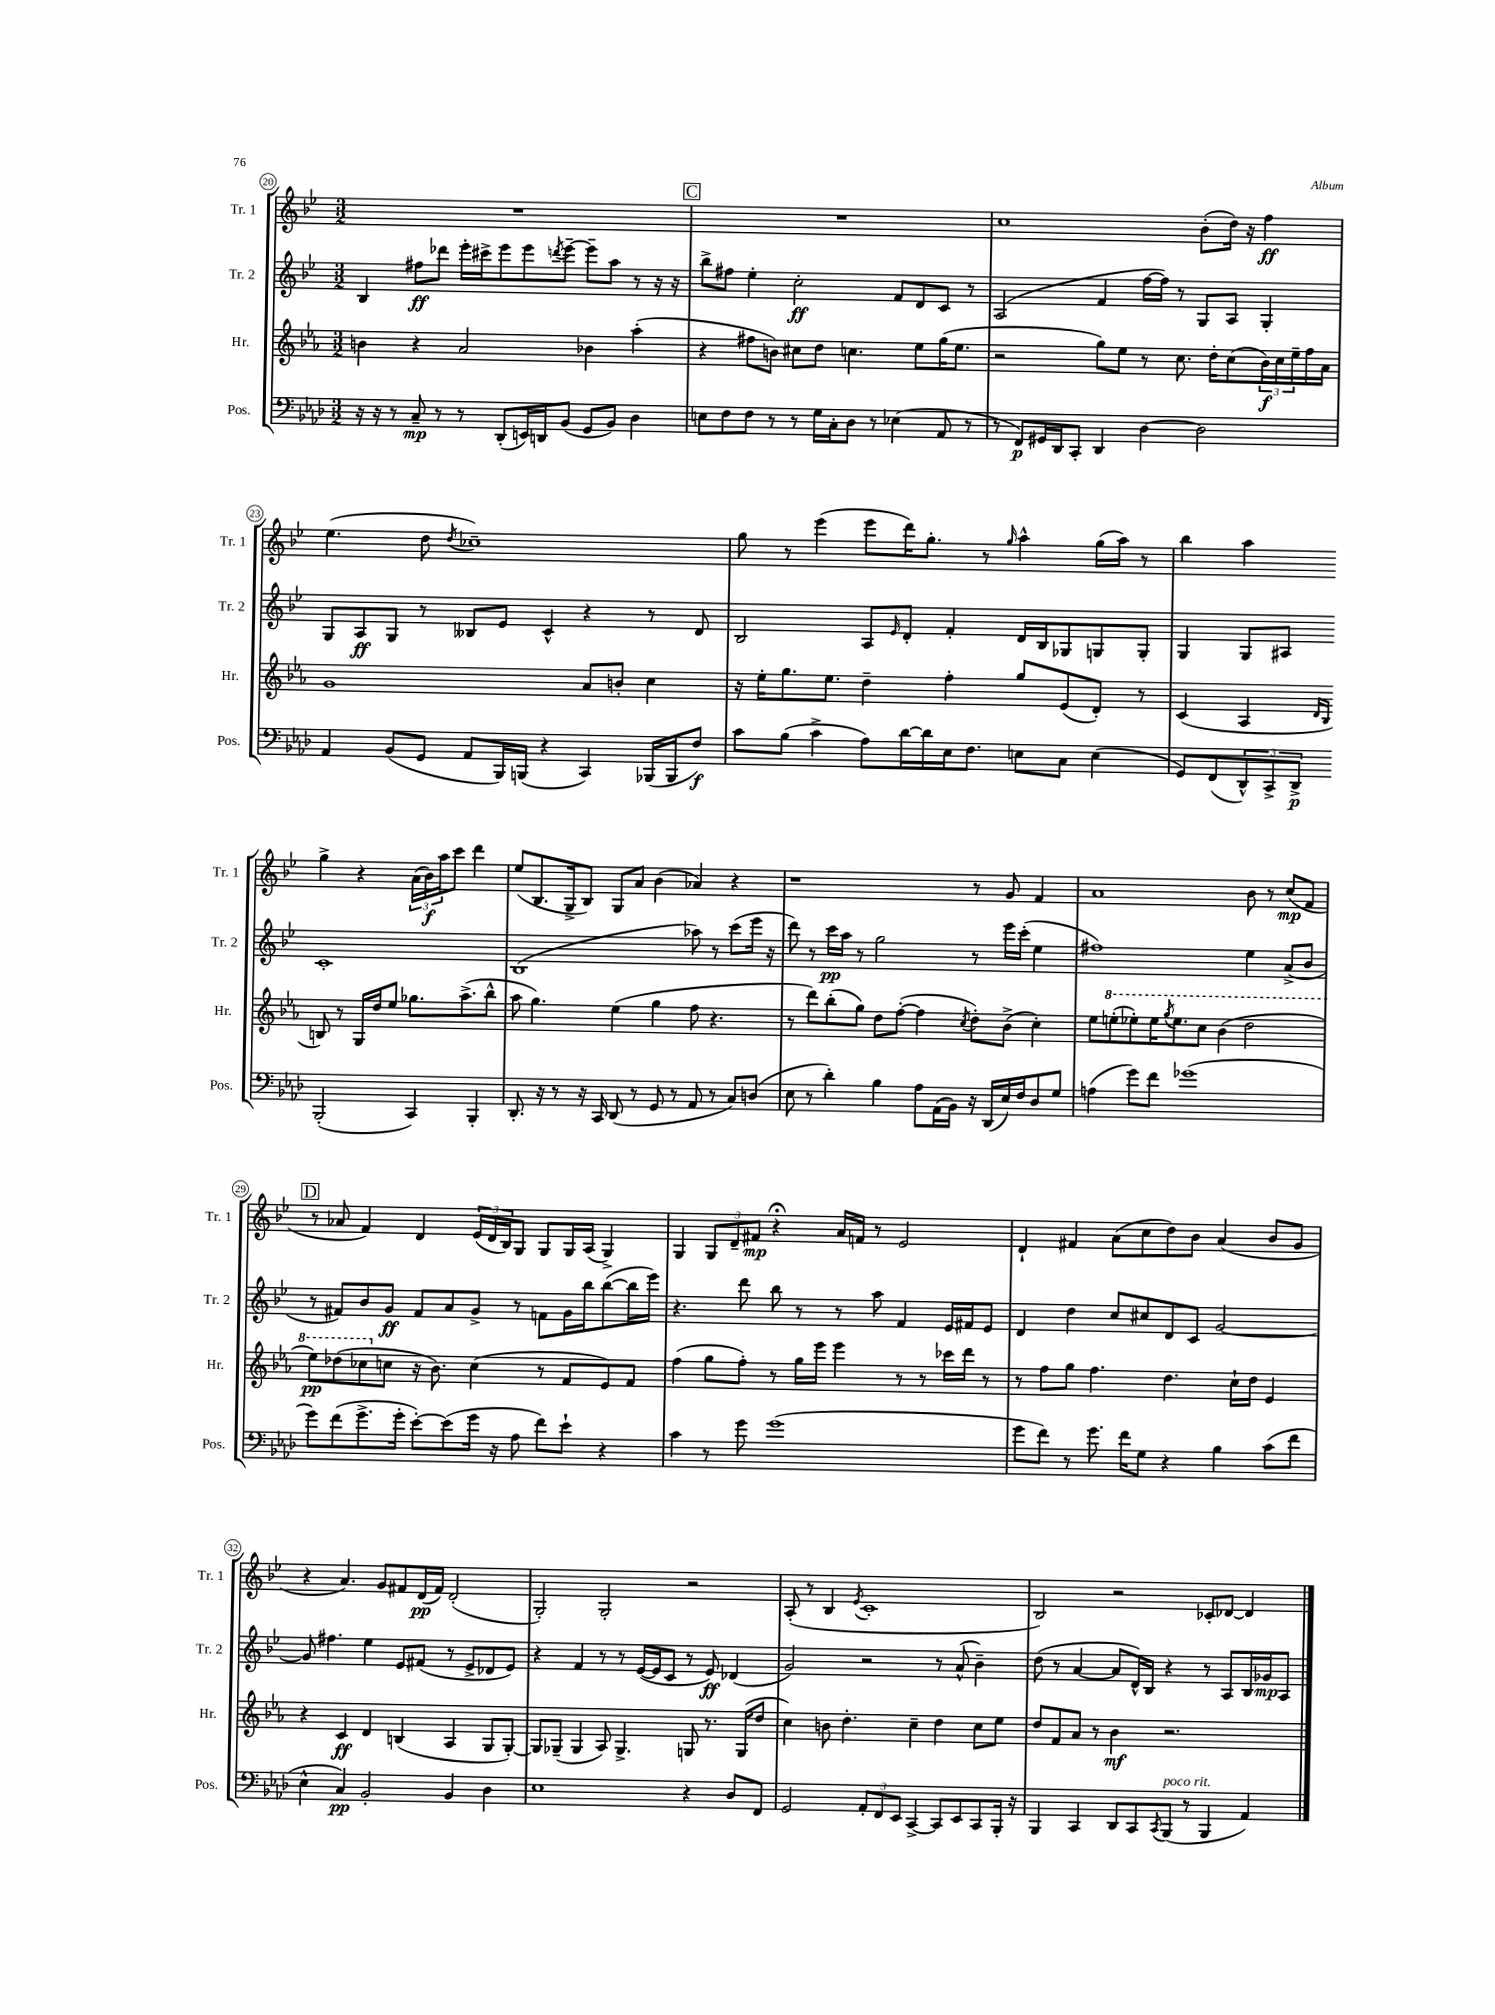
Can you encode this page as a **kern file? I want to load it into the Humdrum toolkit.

**kern	**kern	**kern	**kern
*staff4	*staff3	*staff2	*staff1
*clefF4	*clefG2	*clefG2	*clefG2
*k[b-e-a-d-]	*k[b-e-a-]	*k[b-e-]	*k[b-e-]
*M3/2	*M3/2	*M3/2	*M3/2
16r	4b	4B-	1.r
16r	.	.	.
8r	.	.	.
8C~	4r	8ff#	.
8r	.	8ddd-	.
8r	2a-	16eee-'	.
.	.	16ccc#^	.
(8DD-'	.	8eee-	.
16EE)	.	8eee-	.
16DD	.	.	.
.	.	8qddd	.
(8BB-	.	[8eee-~	.
8GG	4b-	8eee-~]	.
8BB-)	.	8aa	.
4D-	(4aa-'	8r	.
.	.	16r	.
.	.	16r	.
=	=	=	=
8E	4r	8bb-^	1.r
8F	.	8ff#	.
8F	8ff#	4ee-'	.
8r	8b)	.	.
8r	8cc#	2cc'	.
16G	8dd	.	.
16C'	.	.	.
8D-	4.cc	.	.
8r	.	.	.
(4E-	.	8f	.
.	8ee-	8d	.
8AA-	(16gg	8c	.
.	8.ee-	.	.
8r	.	8r	.
=	=	=	=
8r	2r	(2A	1cc
8FF)	.	.	.
16GG#	.	.	.
16DD-	.	.	.
8CC'	.	.	.
4DD-	8gg)	4f	.
.	8ee-	.	.
[4D-	8r	[16ff	.
.	.	16ff])	.
.	8.cc	8r	.
2D-]	.	8G	(8b-'
.	16dd'	.	.
.	(8cc	8A	16dd)
.	.	.	16r
.	24b-)	4G'	4ff
.	24cc	.	.
.	24ee-~	.	.
.	16ff	.	.
.	16a-	.	.
=	=	=	=
4AA-	1g	8G	(4.ee-
.	.	8A	.
(8BB-	.	8G	.
8GG	.	8r	8dd
.	.	.	8qdd
8AA-	.	8B--	1cc-~)
16BBB-)	.	8e-	.
(16BBB	.	.	.
4r	.	4c^^	.
4CC)	8a-	4r	.
.	8b'	.	.
(16BBB-	4cc	8r	.
16BBB-	.	.	.
8F)	.	8d	.
=	=	=	=
8c	16r	2B-	8gg
.	16ee-'	.	.
(8B-	8.gg	.	8r
4c^	.	.	(4eee-
.	8.ee-	.	.
8A-)	4dd~	8A	8eee-
.	.	16qqe-	.
[16d-	.	8d'	16ddd)
16d-]	.	.	8.gg'
16E-	4ff'	4f'	.
8.F	.	.	.
.	.	.	8r
.	.	.	16qqgg
8E	8gg	16d	4aa^^
.	.	16B-	.
8C	(8e-	8G-	.
(4E	8d')	8G	(16gg
.	.	.	16aa)
.	8r	8G'	8r
=	=	=	=
8GG)	(4c	4G	4bb-
(8FF	.	.	.
12DD-^^)	4A-	8G	4aa
12CC^	.	.	.
.	.	8A#	.
12DD-^	.	.	.
.	16qqd	.	.
.	16qqB-	.	.
(2BBB-'	8B)	1c'	4gg^
.	8r	.	.
.	16G	.	4r
.	16dd	.	.
.	8ee-	.	.
4CC)	8.gg-	.	(24a
.	.	.	24b-)
.	.	.	24aa
.	.	.	8ccc
.	(8.aa-^	.	.
4BBB-'	.	.	4ddd
.	8bb-^^	.	.
=	=	=	=
8.DD-'	8aa-	(1B-	(8ee-
.	4.gg)	.	8.B-
16r	.	.	.
8r	.	.	.
.	.	.	16G^
16r	.	.	8B-)
16CC	.	.	.
(8DD-	(4ee-	.	8G
8r	.	.	8a
8GG	4gg	.	(4b-
8r	.	.	.
8AA-	8ff	8aa-)	4a-)
8r	4.r	8r	.
8C)	.	(8ccc	4r
(8D	.	16eee-	.
.	.	16r	.
=	=	=	=
8E-	8r	8ddd)	1r
8r	8ddd)	8r	.
4d-')	(8bb-'	16ccc	.
.	.	16aa	.
.	8gg)	8r	.
4B-	8dd	2gg	.
.	([8ff'	.	.
8A-	4ff]	.	.
(16AA-	.	.	.
16BB-)	.	.	.
.	8qcc	.	.
16r	8dd')	8r	8r
(16DD-	.	.	.
16E-)	(8b-^	16eee-	8g
16F	.	(16ccc'	.
8D-	4cc')	4ee-	4f
8G	.	.	.
=	=	=	=
(4A	8ee-	1ff#)	1a
.	(8eee'	.	.
8g)	8eee-')	.	.
8f	16eee-	.	.
.	8qggg	.	.
.	8.eee-	.	.
(1g-	.	.	.
.	8ccc	.	.
.	(4bb-	.	.
.	2ddd	4ee-	8b-
.	.	.	8r
.	.	(8a^	(8cc
.	.	8b-	8f
=	=	=	=
8g)	8eee-)	8r	8r
(8f	(8ddd-	8f#)	8a-
8.g^	8ccc-	8b-	4f)
.	8cc	8g	.
16g'	.	.	.
[8e-')	16r	8f#	4d
.	8.b-)	.	.
(8e-]	.	8a	.
16g	(4cc	8g^	(24e-
.	.	.	24d
16r	.	.	.
.	.	.	24B-)
8A-	.	8r	8G
8f)	8r	8f	8G
8e-`	8f	16g	16G
.	.	16bb-	(16A
4r	8e-)	([8bb-	4G^)
.	8f	16bb-]	.
.	.	16eee-)	.
=	=	=	=
4c	(4ff	4.r	4G
8r	8gg	.	12G
.	.	.	12d~
8g	8ff')	8ddd	.
.	.	.	12f#
(1g	8r	8bb-	4r;
.	16gg	8r	.
.	16eee-	.	.
.	4eee-	8r	16a
.	.	.	16f
.	.	8aa	8r
.	8r	4f	2e-
.	8r	.	.
.	16ccc-	16e-	.
.	16ddd	16f#	.
.	8r	8e-	.
=	=	=	=
8g	8r	4d	4d`
8f)	8ff	.	.
8r	8gg	4dd	4f#
8.g	4.ff	.	.
.	.	8cc	(8a
16f	.	.	.
8G	.	8cc#	8cc
4r	4.dd	8d	8dd)
.	.	8c	8b-
4B-	.	[2g	(4a
.	16cc`	.	.
.	16dd	.	.
(8c	4e-	.	8b-
8f	.	.	8g
=	=	=	=
4E-^^	4r	8g]	4r
.	.	4.ff#	.
4C)	4c	.	4.a)
2BB-'	4d	4ee-	.
.	.	.	8g
.	(4B	8e-	8f#
.	.	(8f#	(16d
.	.	.	16f#)
4BB-	4A-	8r	(2d'
.	.	8e-^	.
4D-	8G	8d-	.
.	[8G')	8e-)	.
=	=	=	=
1E-	8G]	4r	2G')
.	(8G-~	.	.
.	4G-	4f	.
.	8A-)	8r	2G'
.	4.G-^	8r	.
.	.	([16e-	.
.	.	16e-]	.
.	.	8c	.
4r	8G	8r	2r
.	8.r	8e-)	.
8D-	.	(4d-	.
.	(16G	.	.
8FF	8dd	.	.
=	=	=	=
2GG	4cc)	2g)	(8A'
.	.	.	8r
.	8b	.	4B-
.	4.dd'	.	.
.	.	.	8qe-
12AA-'	.	2r	1c'
12FF	.	.	.
12EE-	.	.	.
[4CC^	4cc~	.	.
8CC]	4dd	8r	.
8EE-	.	(8a^^	.
8CC	8cc	4b-~)	.
16BBB-'	8ee-	.	.
16r	.	.	.
=	=	=	=
4BBB-	8dd	(8dd	2B-)
.	8f	8r	.
4CC	8a-	[4a	.
.	8r	.	.
8DD-	4b-	8a]	2r
8CC	.	16d^^)	.
.	.	16B-	.
8qCC	.	.	.
(8BBB-	2.r	4r	.
8r	.	.	.
4BBB-	.	8r	8c-'
.	.	8A	[8d-
4AA-)	.	16B-	4d-]
.	.	16g-	.
.	.	8A	.
==	==	==	==
*-	*-	*-	*-
